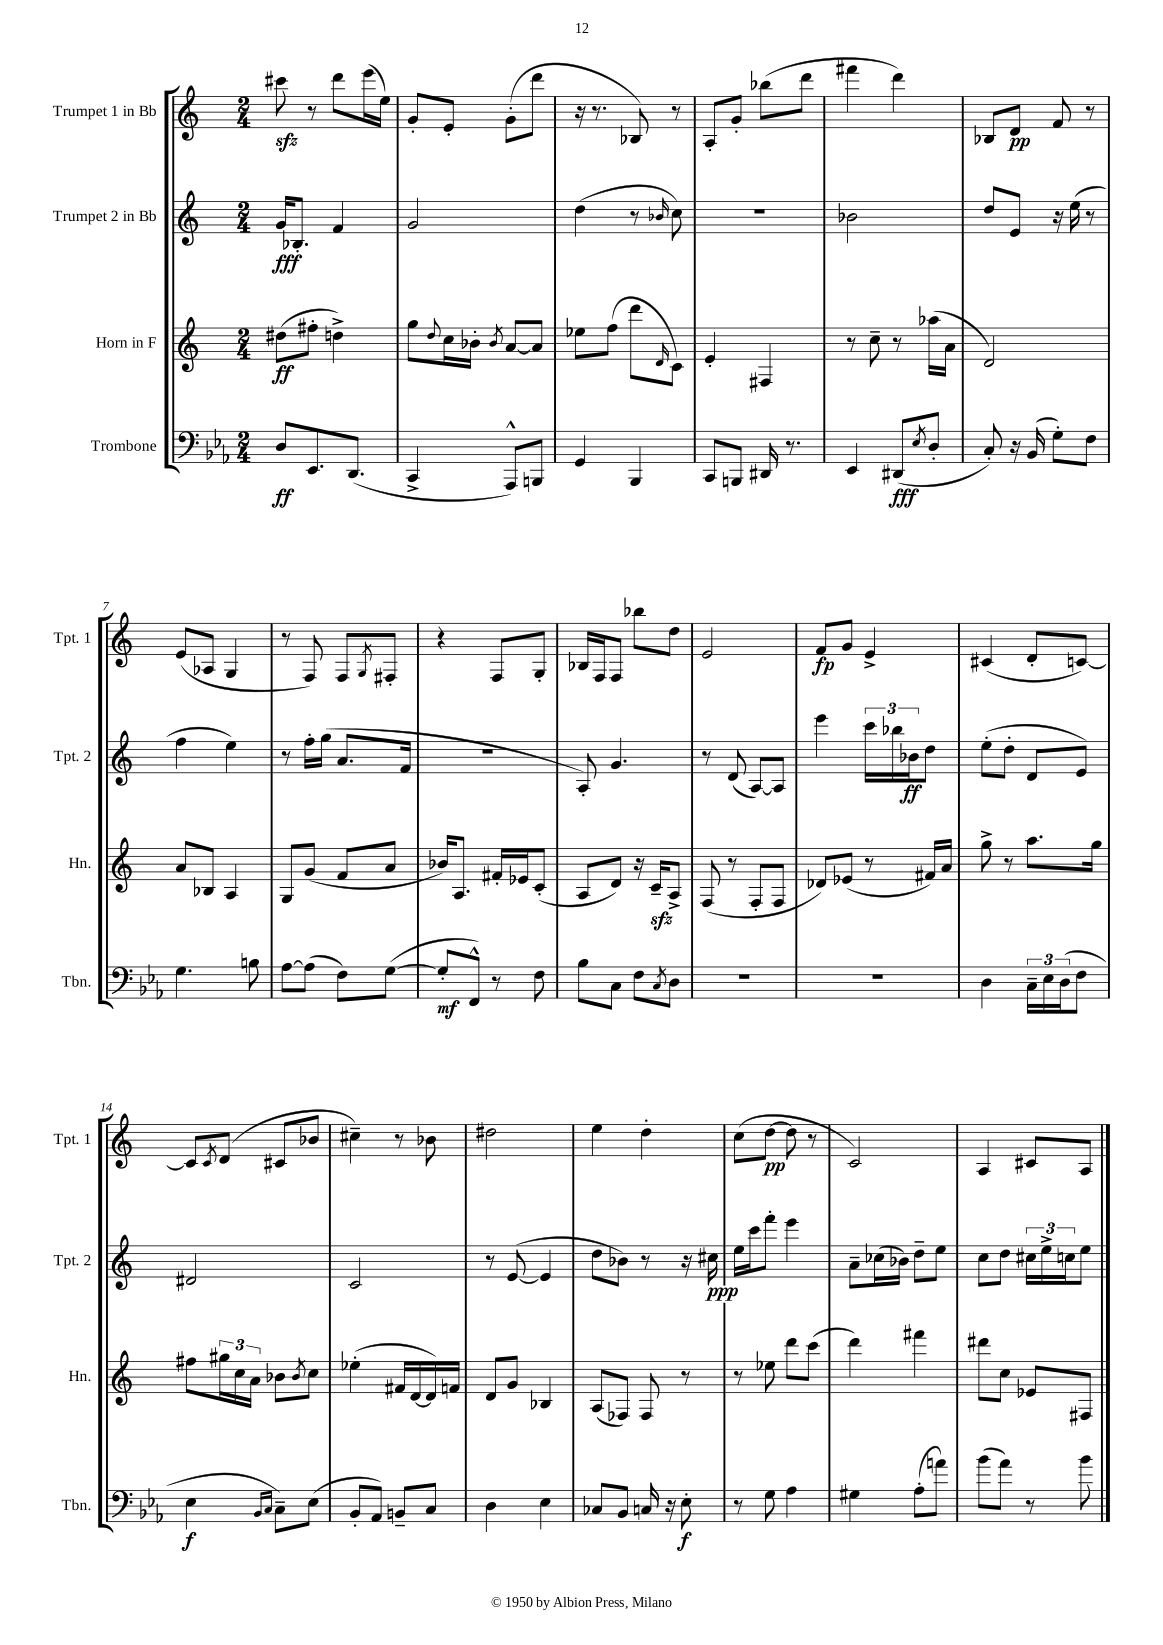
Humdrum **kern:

**kern	**kern	**kern	**kern
*staff4	*staff3	*staff2	*staff1
*clefF4	*clefG2	*clefG2	*clefG2
*k[b-e-a-]	*k[]	*k[]	*k[]
*M2/4	*M2/4	*M2/4	*M2/4
8D	(8dd#	16g	8ccc#
.	.	8.B-'	.
8.EE-	8ff#'	.	8r
.	4dd^)	4f	8ddd
(8.DD	.	.	.
.	.	.	(16eee
.	.	.	16ee)
=	=	=	=
4CC^	8gg	2g	8g'
.	8qqdd	.	.
.	16cc	.	8e'
.	16b-'	.	.
.	8qb-	.	.
8AAA-^^)	[8a	.	(8g'
8BBB	8a]	.	8ddd
=	=	=	=
4GG	8ee-	(4dd	16r
.	.	.	8.r
.	(8ff	.	.
4BBB-	8ddd	8r	8B-)
.	16qqd	16qqb-	.
.	8c)	8cc)	8r
=	=	=	=
8CC	4e'	2r	8A'
8BBB	.	.	8g'
16DD#	4F#	.	(8bb-
8.r	.	.	.
.	.	.	8ddd
=	=	=	=
4EE-	8r	2b-	4fff#
.	8cc~	.	.
(8DD#	8r	.	4ddd)
8qE-	.	.	.
8D'	(16aa-	.	.
.	16a	.	.
=	=	=	=
8C')	2d)	8dd	8B-
16r	.	8e	8d
(16BB-	.	.	.
8G')	.	16r	8f
.	.	(16ee	.
8F	.	8r	8r
=	=	=	=
4.G	8a	4ff	(8e
.	8B-	.	8A-
.	4A	4ee)	4G
8B	.	.	.
=	=	=	=
[8A-	8G	8r	8r
(8A-]	(8g	16ff'	8F)
.	.	(16gg	.
8F)	8f	8.a	8F
.	.	.	8qG
([8G	8a	.	8F#'
.	.	16f	.
=	=	=	=
8G']	16b-)	2r	4r
.	8.A	.	.
8FF^^)	.	.	.
8r	16f#'	.	8F
.	16e-	.	.
8F	(8c'	.	8G'
=	=	=	=
8B-	8A	8A')	16B-
.	.	.	16F
8C	8d)	4.g	8F
8F	16r	.	8bb-
.	16c~	.	.
8qC	.	.	.
8D	8A^	.	8dd
=	=	=	=
2r	(8F	8r	2e
.	8r	(8d	.
.	8F'	[8A)	.
.	8F	8A]	.
=	=	=	=
2r	8d-)	4eee	8f
.	(8e-	.	8g
.	8r	24ccc	4e^
.	.	24bb-	.
.	.	24b-	.
.	16f#)	8dd	.
.	16a	.	.
=	=	=	=
4D	8gg^	(8ee'	(4c#
.	8r	8dd'	.
24C~	8.aa	8d	8d'
24E-	.	.	.
(24D	.	.	.
8F	.	8e)	[8c)
.	16gg	.	.
=	=	=	=
4E-	8ff#	2d#	8c]
.	.	.	8qc
.	24gg#	.	(8d
.	24cc	.	.
.	24a	.	.
16qqBB-	.	.	.
16qqC	.	.	.
8C~)	8b-	.	8c#
.	8qb-	.	.
(8E-	8cc	.	8b-
=	=	=	=
8BB-'	(4ee-'	2c	4cc#~)
8AA-)	.	.	.
8BB~	16f#	.	8r
.	[16d	.	.
8C	16d])	.	8b-
.	16f	.	.
=	=	=	=
4D	8d	8r	2dd#
.	8g	([8e	.
4E-	4B-	4e]	.
=	=	=	=
8C-	(8A	8dd	4ee
8BB-	8F-)	8b-)	.
16C	8F-	8r	4dd'
16r	.	.	.
8E-'	8r	16r	.
.	.	16cc#	.
=	=	=	=
8r	8r	16ee	(8cc
.	.	16ccc	.
8G	8ee-	8fff'	[8dd
4A-	8ddd	4eee	8dd]
.	(8ccc	.	8r
=	=	=	=
4G#	4ddd)	8a~	2c)
.	.	(16cc-	.
.	.	16b-)	.
(8A-'	4fff#	8dd~	.
8a)	.	8ee	.
=	=	=	=
(8b-	8ddd#	8cc	4A
8a-)	8cc	8dd	.
8r	8e-	24cc#	8c#
.	.	24ee^	.
.	.	24cc	.
8b-	8F#	8ee	8A
==	==	==	==
*-	*-	*-	*-
